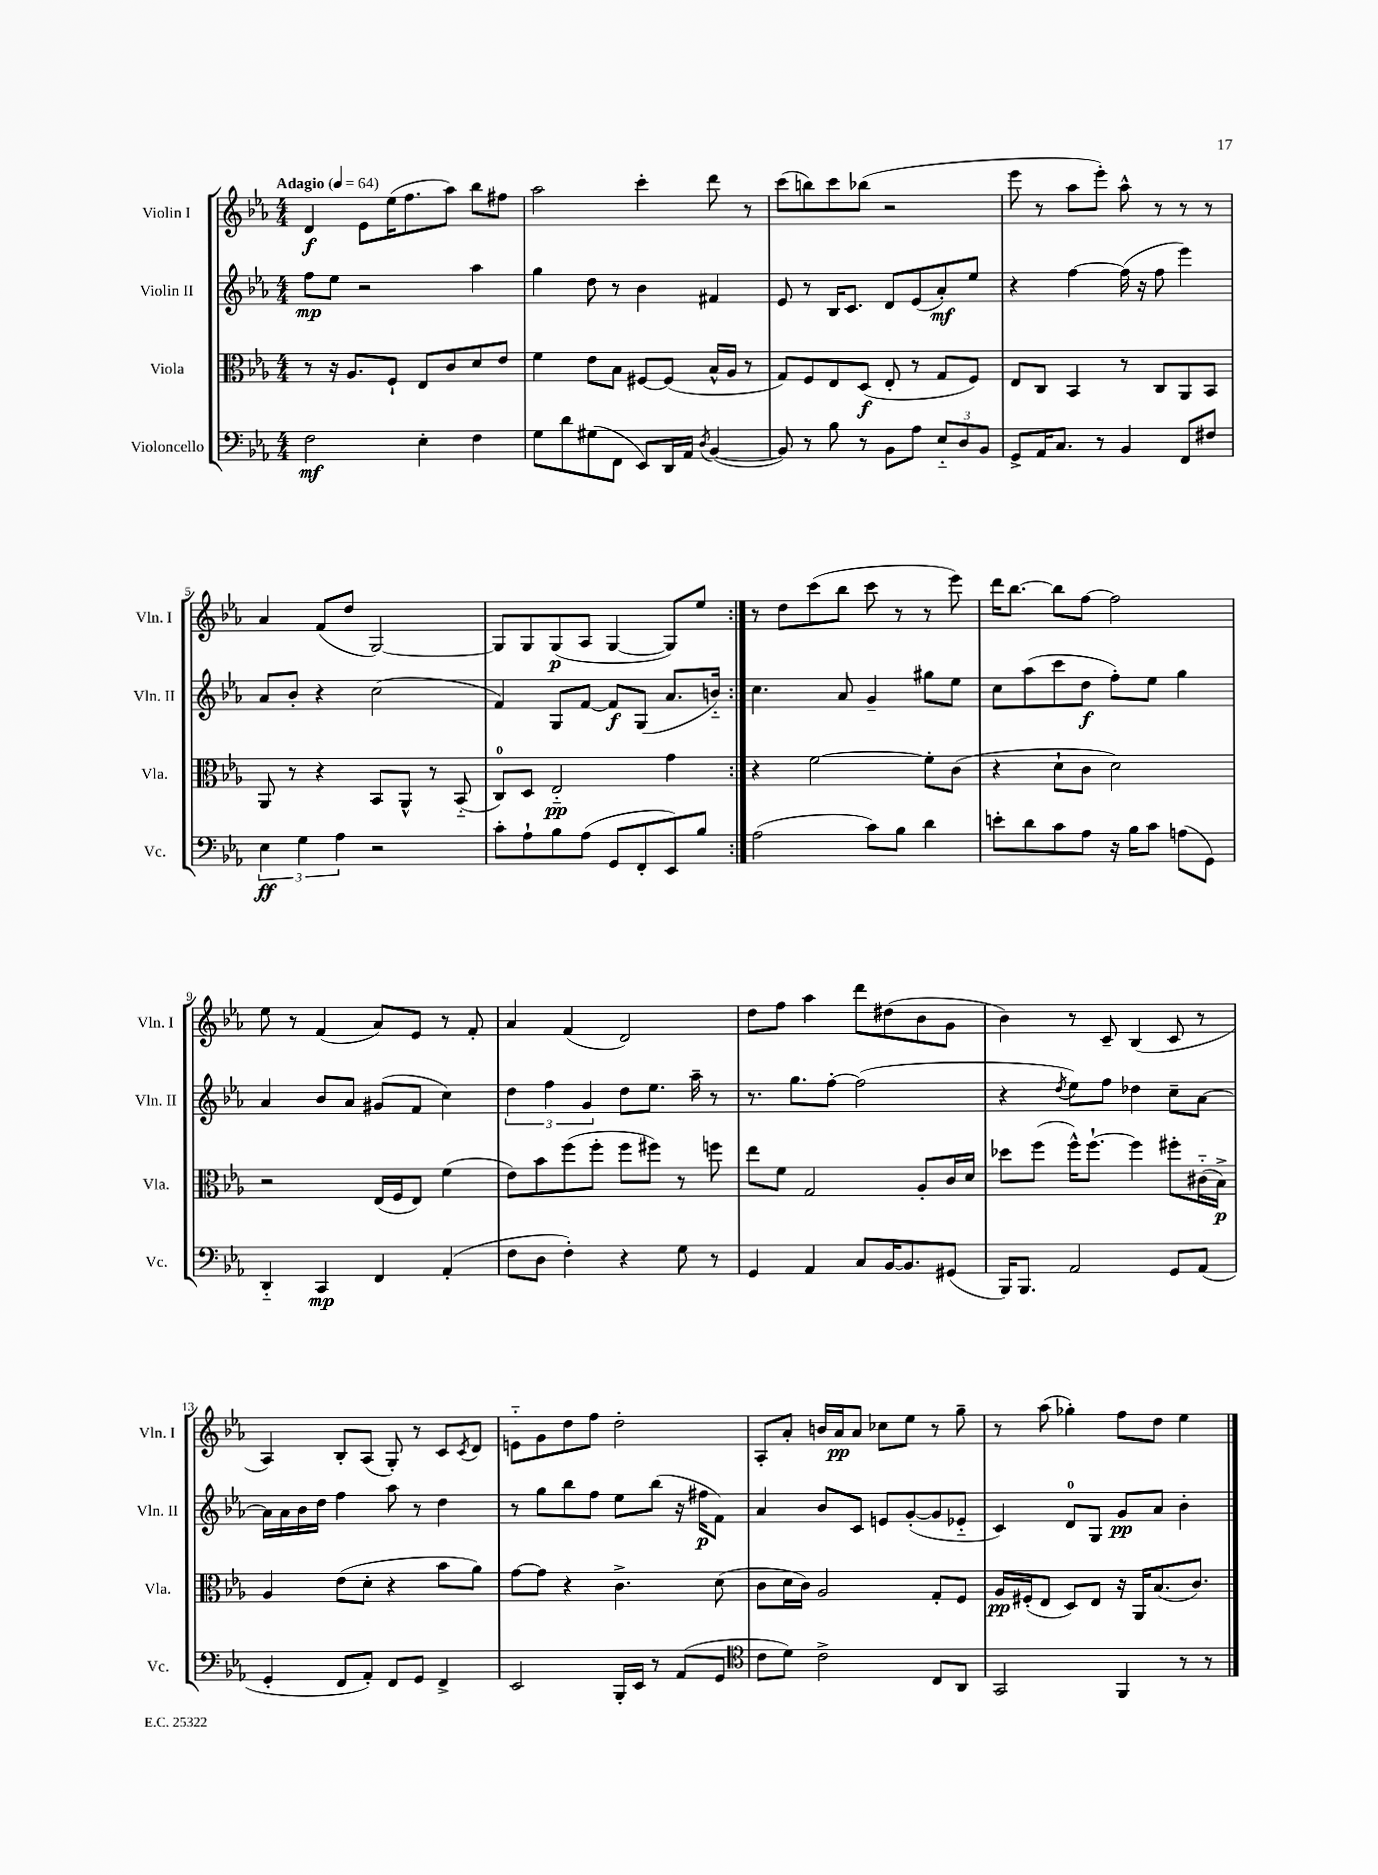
<<
\new StaffGroup <<
\new Staff = "s0" \with { instrumentName = "Violin I" shortInstrumentName = "Vln. I" } {
    \clef treble \key ees \major \numericTimeSignature \time 4/4 \tempo "Adagio" 4 = 64
    \repeat volta 2 { d'4\f ees'8 ees''16( f''8. aes''8) bes''8 fis''8 |
    aes''2 c'''4-. d'''8 r8 |
    c'''8( b''8) c'''8 bes''8( r2 |
    ees'''8 r8 aes''8 ees'''8-.) aes''8-^ r8 r8 r8 |
    aes'4 f'8( d''8 g2~) |
    g8 g8 g8\p( aes8 g4~ g8) ees''8 | }
    r8 d''8 c'''8( bes''8 c'''8 r8 r8 ees'''8) |
    d'''16 bes''8.~ bes''8 f''8~ f''2 |
    ees''8 r8 f'4( aes'8) ees'8 r8 f'8-. |
    aes'4 f'4( d'2) |
    d''8 f''8 aes''4 d'''8 dis''8( bes'8 g'8 |
    bes'4) r8 c'8-- bes4( c'8 r8 |
    aes4) bes8-. aes8( g8-.) r8 c'8 \acciaccatura { c'8 } d'8 |
    e'8-_ g'8 d''8 f''8 d''2-. |
    aes8-. aes'8-. b'16 aes'16\pp aes'8 ces''8 ees''8 r8 g''8-- |
    r8 aes''8( ges''4-.) f''8 d''8 ees''4 \bar "|." |
}
\new Staff = "s1" \with { instrumentName = "Violin II" shortInstrumentName = "Vln. II" } {
    \clef treble \key ees \major \numericTimeSignature \time 4/4
    \repeat volta 2 { f''8\mp ees''8 r2 aes''4 |
    g''4 d''8 r8 bes'4 fis'4 |
    ees'8 r8 bes16 c'8. d'8 ees'8( aes'8-.\mf) ees''8 |
    r4 f''4~ f''16( r16 f''8 ees'''4) |
    aes'8 bes'8-. r4 c''2( |
    f'4) g8 f'8~ f'8\f g8( aes'8. b'16-_) | }
    c''4. aes'8 g'4-- gis''8 ees''8 |
    c''8 aes''8( c'''8 d''8\f f''8-.) ees''8 g''4 |
    aes'4 bes'8 aes'8 gis'8( f'8 c''4) |
    \tuplet 3/2 { d''4 f''4 g'4 } d''8 ees''8. aes''16-- r8 |
    r8. g''8. f''8~-. f''2( |
    r4 \acciaccatura { d''8 } ees''8) f''8 des''4 c''8-- aes'8~ |
    aes'16 aes'16 bes'16 d''16 f''4 aes''8 r8 d''4 |
    r8 g''8 bes''8 f''8 ees''8 bes''8( r16 fis''16\p f'8) |
    aes'4 bes'8 c'8 e'8 g'8~-.( g'8 ees'8-_ |
    c'4) d'8-0 g8 g'8\pp aes'8 bes'4-. \bar "|." |
}
\new Staff = "s2" \with { instrumentName = "Viola" shortInstrumentName = "Vla." } {
    \clef alto \key ees \major \numericTimeSignature \time 4/4
    \repeat volta 2 { r8 r16 aes8. f8-! ees8 c'8 d'8 ees'8 |
    f'4 ees'8 bes8 fis8~ fis8( bes16-^ aes16 r8 |
    g8) f8 ees8 d8\f( ees8-. r8 g8 f8) |
    ees8 c8 bes,4 r8 c8 aes,8 bes,8 |
    aes,8 r8 r4 bes,8 aes,8-^ r8 bes,8-_( |
    c8-0) d8 ees2-_\pp g'4 | }
    r4 f'2~ f'8-. c'8( |
    r4 d'8-! c'8 d'2) |
    r2 ees16( f16 ees8) f'4( |
    ees'8) bes'8 f''8( f''8-. f''8 fis''8) r8 f''8 |
    ees''8 f'8 g2 aes8-. c'16 d'16 |
    des''8 f''8( f''16-^) f''8.~-! f''4 fis''8-. cis'16-_( bes16->\p) |
    aes4 ees'8( d'8-. r4 bes'8 aes'8) |
    g'8~ g'8 r4 c'4.-> d'8( |
    c'8 d'16 c'16) aes2 g8-. f8 |
    aes16\pp fis16-.( ees8 d8) ees8 r16 aes,16 bes8.( c'8.) \bar "|." |
}
\new Staff = "s3" \with { instrumentName = "Violoncello" shortInstrumentName = "Vc." } {
    \clef bass \key ees \major \numericTimeSignature \time 4/4
    \repeat volta 2 { f2\mf ees4-. f4 |
    g8 d'8 gis8( f,8 ees,8) d,16 aes,16 \acciaccatura { d8 } bes,4~( |
    bes,8) r8 bes8 r8 bes,8 aes8 \tuplet 3/2 { ees8-_ d8 bes,8 } |
    g,8-> aes,16 c8. r8 bes,4 f,8 fis8 |
    \tuplet 3/2 { ees4\ff g4 aes4 } r2 |
    c'8-. aes8-! bes8 aes8( g,8 f,8-. ees,8) bes8 | }
    aes2( c'8) bes8 d'4 |
    e'8-. d'8 c'8 aes8 r16 bes16 c'8 a8( g,8) |
    d,4-_ c,4\mp f,4 aes,4-.( |
    f8 d8 f4-.) r4 g8 r8 |
    g,4 aes,4 c8 bes,16~ bes,8. gis,8( |
    bes,,16) bes,,8. aes,2 g,8 aes,8( |
    g,4-. f,8 aes,8-.) f,8 g,8 f,4-> |
    ees,2 bes,,16-. ees,16 r8 aes,8( g,8 |
    \clef tenor c'8 d'8) c'2-> c8 aes,8 |
    g,2 f,4 r8 r8 \bar "|." |
}
>>
>>
